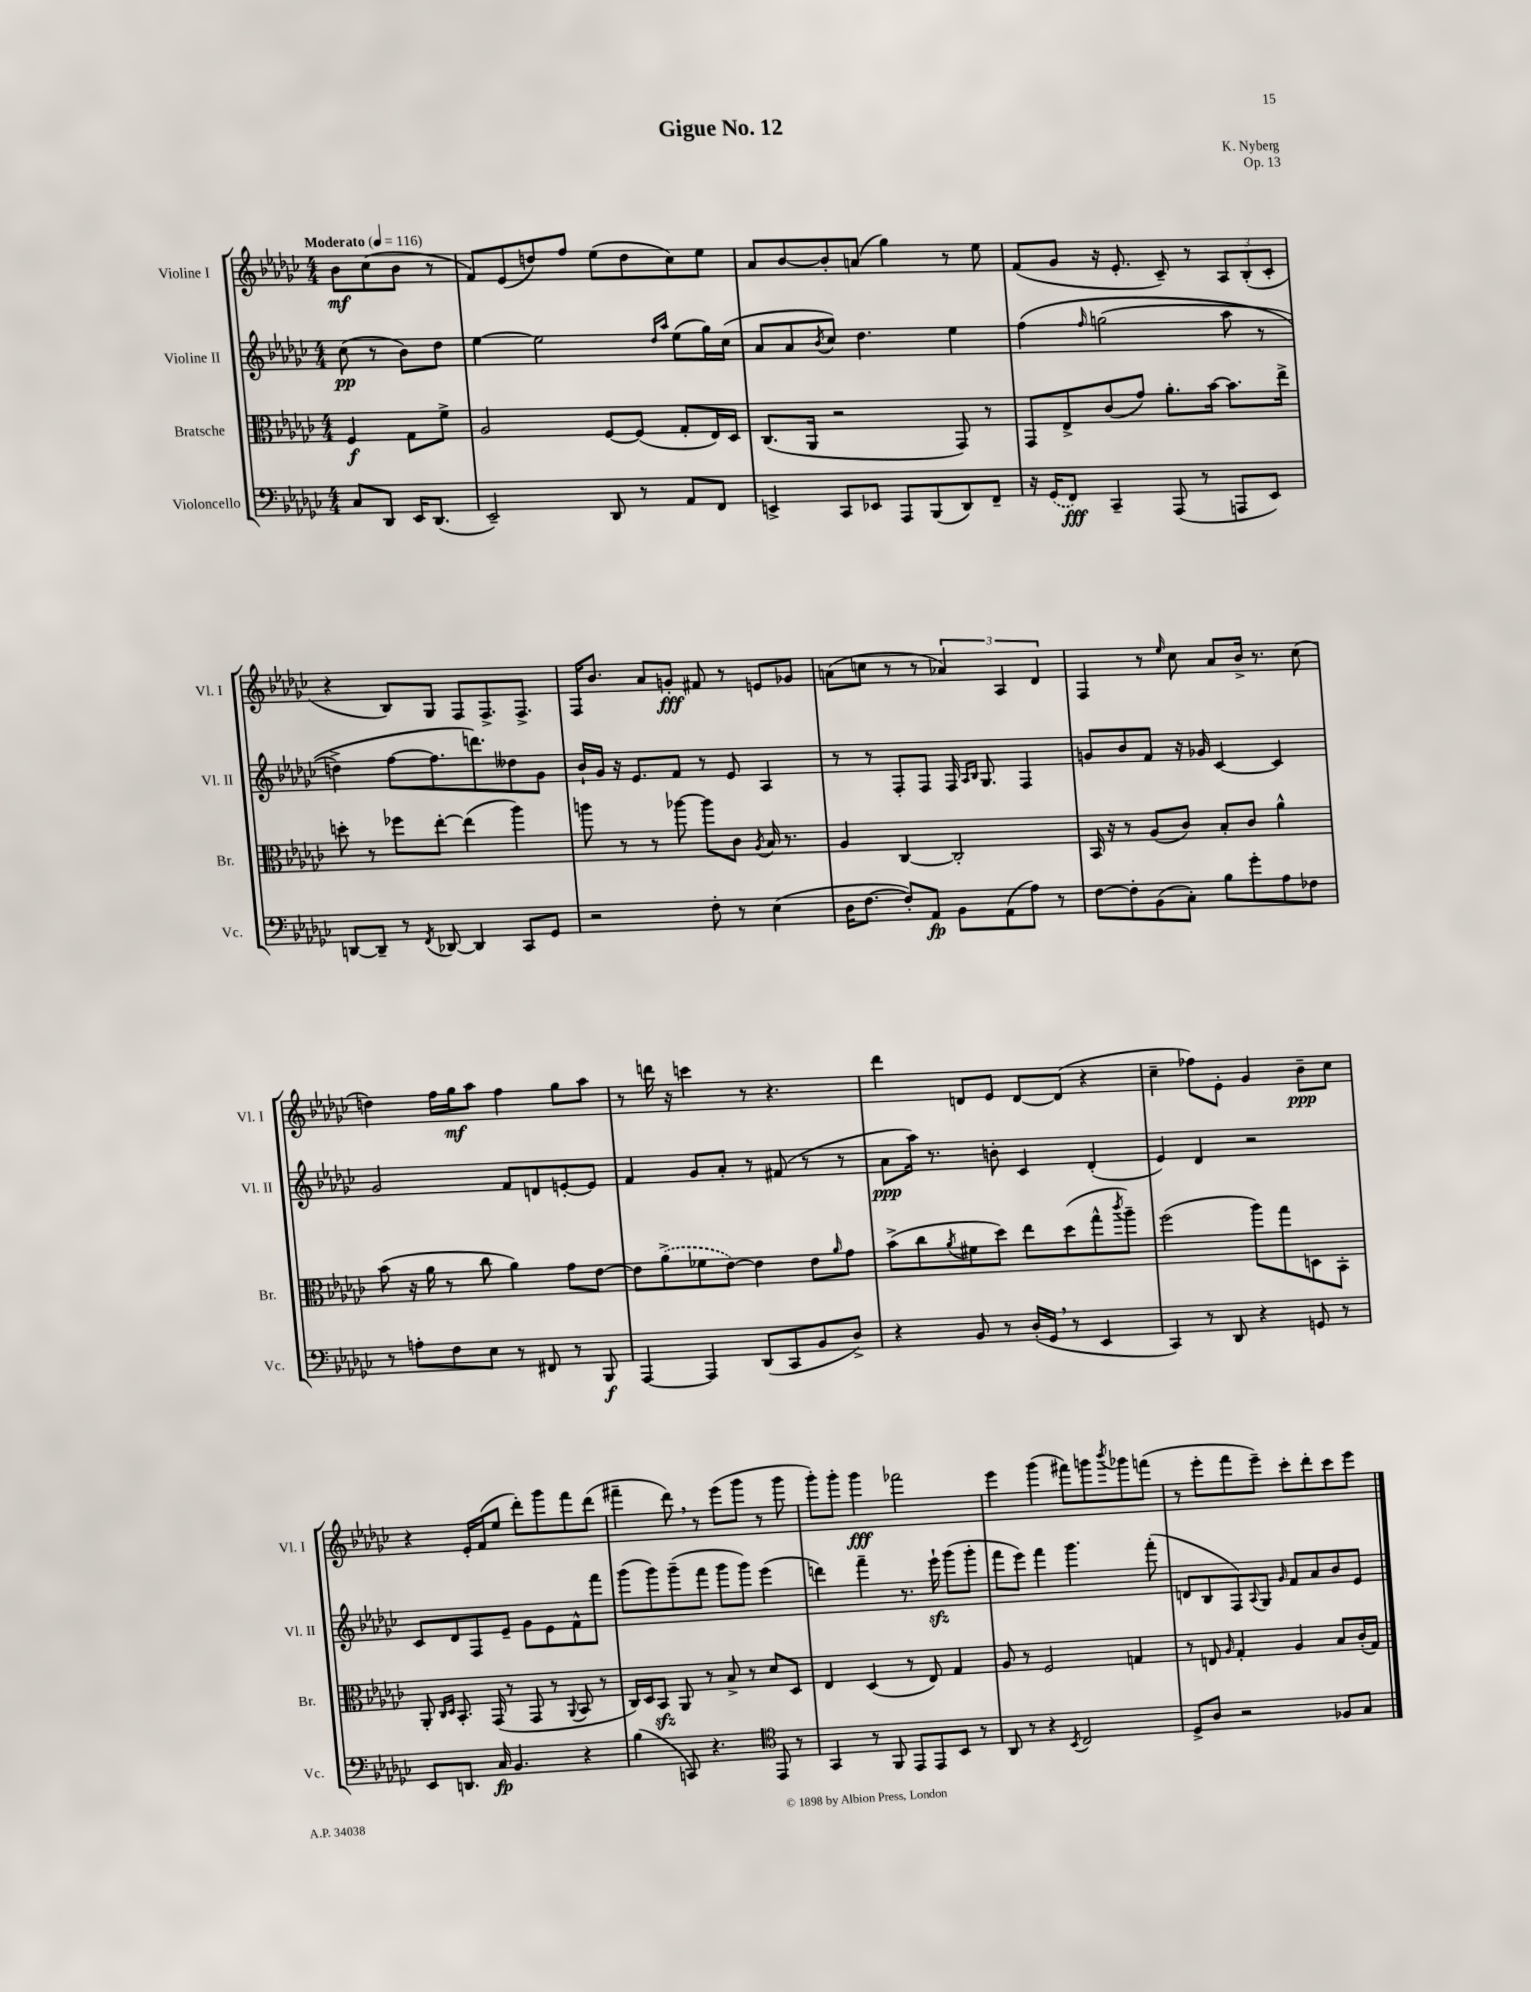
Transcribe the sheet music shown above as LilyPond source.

\header { title = "Gigue No. 12" composer = "K. Nyberg" opus = "Op. 13" }
<<
\new StaffGroup <<
\new Staff = "s0" \with { instrumentName = "Violine I" shortInstrumentName = "Vl. I" } {
    \clef treble \key ges \major \numericTimeSignature \time 4/4 \partial 2 \tempo "Moderato" 4 = 116
    bes'8\mf ces''8( bes'8 r8 |
    f'8) ees'8( d''8) f''8 ees''8( d''8 ces''8) ees''8 |
    aes'8 bes'8~ bes'8-. a'8( ges''4) r8 ees''8 |
    f'8( ges'8 r16 ees'8.-. ces'8--) r8 \tuplet 3/2 { aes8 bes8-.( ces'8-. } |
    r4 bes8) ges8 f8 f8.-> f8.-> |
    f16 bes'8. aes'8 g'8-.\fff fis'8 r8 e'8 ges'8 |
    a'8( c''8 r8 r8 \tuplet 3/2 { aes'4) aes4 des'4 } |
    f4 r8 \grace { ees''16 } ces''8 aes'8 bes'16-> r8. ces''8( |
    d''4) f''16 ges''16\mf aes''8 f''4 ges''8 aes''8 |
    r8 d'''16 r16 c'''4 r8 r4. |
    des'''4 d'8 ees'8 d'8~ d'8( r4 |
    ces''4-- fes''8) ees'8-. ges'4 bes'8--\ppp ces''8 |
    r4 ees'16-. f'16( ees''8 des'''8-.) ges'''8 f'''8 des'''8( |
    fis'''4-- des'''8) \breathe r8 ees'''8( ges'''8 r8 ges'''8 |
    ges'''8-.) ges'''8-. ges'''4\fff fes'''2 |
    ees'''4 ges'''4( fis'''8) g'''8 \acciaccatura { bes'''8 } ges'''8 f'''8( |
    r8 ees'''8-. f'''8 ees'''8--) ces'''8-. des'''8-. ces'''8 ees'''8 \bar "|." |
}
\new Staff = "s1" \with { instrumentName = "Violine II" shortInstrumentName = "Vl. II" } {
    \clef treble \key ges \major \numericTimeSignature \time 4/4 \partial 2
    ces''8\pp( r8 bes'8) des''8 |
    ees''4~ ees''2 \grace { des''16 aes''16 } ees''8( ges''16) ces''16( |
    aes'8 aes'8 \acciaccatura { bes'8 } ces''8) des''4. ees''4 |
    f''4\( \grace { f''16 } g''2( aes''8 r8 |
    d''4->) f''8~ f''8. d'''8.\) deses''8 ges'8 |
    bes'16-! ges'16 r16 ees'8. f'8 r8 ees'8 aes4 |
    r8 r8 f8-. f8 f16 \grace { aes16 bes16 } ges8. f4 |
    g'8 bes'8 f'8 r16 ges'16 ces'4~ ces'4 |
    ges'2 f'8 d'8 e'8~-. e'8 |
    f'4 ges'8 aes'8-. r8 fis'8( r8 r8 |
    aes'8\ppp aes''16) r8. b'8-. ces'4 des'4-.( |
    ees'4) des'4 r2 |
    ces'8 des'8 f8 ees'8-- ges'8 ees'8 f'8-^ f'''8 |
    ges'''8( ges'''8) ges'''8--( f'''8 ges'''8 ges'''8) ees'''4( |
    d'''4) f'''4-- r8. ees'''16-!\sfz ges'''8( ges'''8-. |
    f'''8 ees'''8) f'''4 ges'''4. f'''8-.( |
    d'8 bes8 f8) \appoggiatura { aes8 } ges8 \grace { ges'16 } f'8 aes'8 bes'8 ees'8 \bar "|." |
}
\new Staff = "s2" \with { instrumentName = "Bratsche" shortInstrumentName = "Br." } {
    \clef alto \key ges \major \numericTimeSignature \time 4/4 \partial 2
    f4\f ges8 f'8-> |
    aes2 f8~ f8( ges8-. ees16) des16 |
    ces8.( aes,16 r2 ges,8) r8 |
    ges,8 ees8-> ces'8( ges'8) aes'8.-. bes'16~ bes'8. ees''16-> |
    d''8-. r8 fes''8 ees''8~-. ees''4( aes''4) |
    a''8 r8 r8 aes''8~ aes''8 ces'8 \acciaccatura { aes8 } bes16 r8. |
    aes4 ces4~ ces2-. |
    bes,16 r16 r8 aes8( ces'8) bes8-. ces'8 aes'4-^ |
    bes'8( r16 aes'16 r8 ces''8 aes'4) ges'8 ees'8~ |
    ees'8 \once \slurDashed aes'8->( fes'8 ees'8~) ees'4 ees'8 \grace { aes'16 } ges'8 |
    bes'8->( ces''8 \acciaccatura { aes'8 } fis'8 des''8) ees''8 des''8( ges''8-^ \acciaccatura { ces'''8 } aes''8--) |
    f''2( aes''8) ges''8 d8 bes,8-. |
    aes,8-. \grace { ces16 des16 } bes,8.-. ges,16( r8 ges,8 r8 \appoggiatura { aes,8 } bes,8 r8 |
    ces16) des16 bes,8\sfz aes,8 r8 bes8-> r8 des'8 des8 |
    ees4 des4( r8 ees8) ges4 |
    aes8 r8 f2 g4 |
    r8 e8 \grace { aes16 } ges4-. aes4 bes8 ces'16-.( ges16) \bar "|." |
}
\new Staff = "s3" \with { instrumentName = "Violoncello" shortInstrumentName = "Vc." } {
    \clef bass \key ges \major \numericTimeSignature \time 4/4 \partial 2
    ces8 des,8 ees,16 des,8.( |
    ees,2--) des,8 r8 aes,8 f,8 |
    e,4-> ces,8 ees,8 aes,,8 bes,,8( des,8) f,8-- |
    r16 \once \slurDashed ges,16( f,8\fff) ces,4-- aes,,8( r8 a,,8 ees,8) |
    d,8~ d,8-- r8 \acciaccatura { f,8 } des,8~ des,4 ces,8 ges,8 |
    r2 f8-. r8 ees4( |
    des16 f8.~ f8-.) aes,8\fp bes,8 aes,8( aes8) r8 |
    f8~ f8-. bes,8( ces8-.) bes8 ges'8-. aes8 fes8 |
    r8 a8-. f8 ees8 r8 fis,8 r8 bes,,8\f |
    aes,,4~ aes,,4 des,8( ces,8 bes,8 des8->) |
    r4 bes,8 r8 des16-.( ges,16 \breathe r8 ees,4 |
    ces,4) r8 des,8 r4 g,8 r8 |
    ees,8 d,8. ces16\fp bes,4. r4 |
    bes4( c,8) r4. \clef tenor ees,8 r8 |
    ges,4 r8 f,8 ees,8 ees,8 bes,8 r8 |
    aes,8 r8 r4 \acciaccatura { bes,8 } ces2 |
    des8-> aes8 r2 fes8 ges8 \bar "|." |
}
>>
>>
\layout { \context { \Score \remove "Bar_number_engraver" } }
